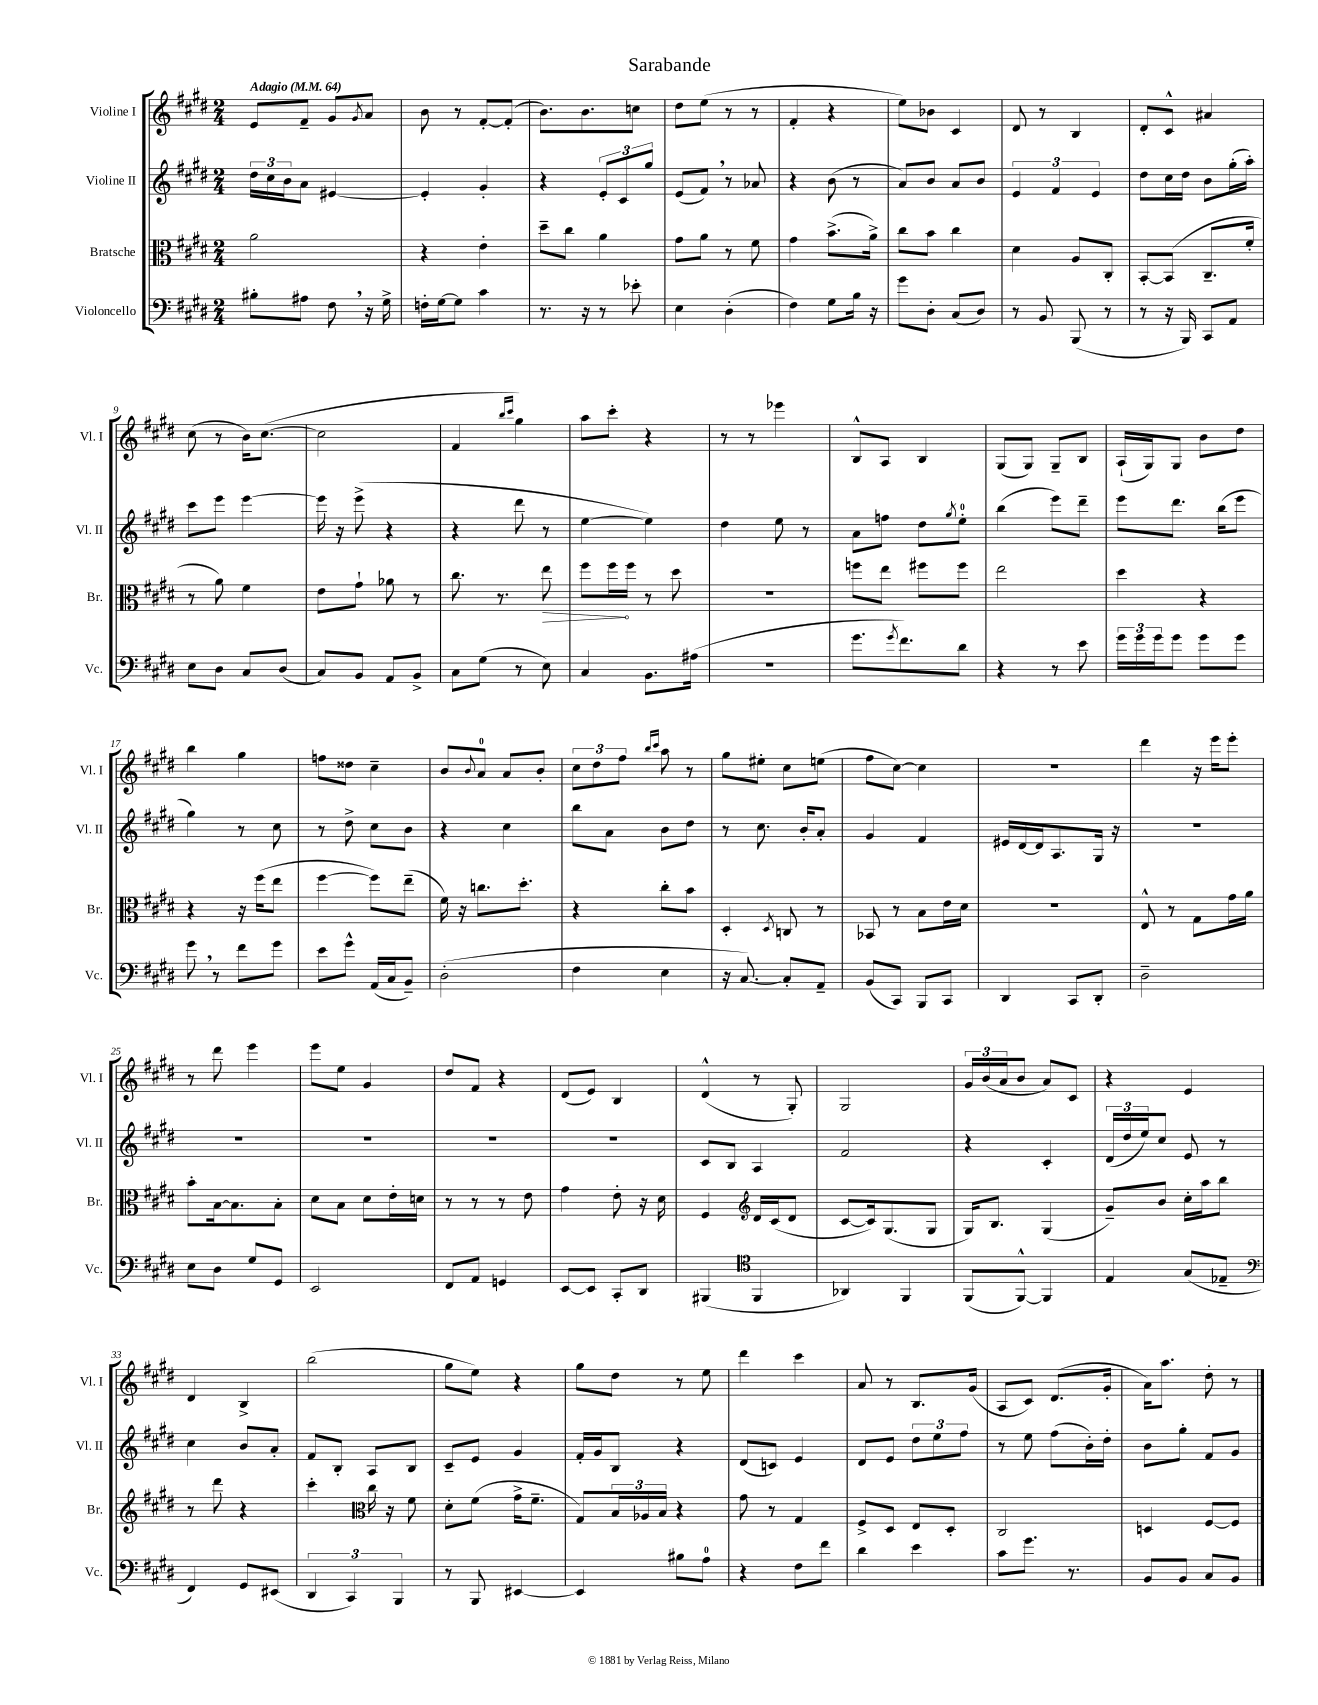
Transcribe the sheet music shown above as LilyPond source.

\header { title = "Sarabande" }
<<
\new StaffGroup <<
\new Staff = "s0" \with { instrumentName = "Violine I" shortInstrumentName = "Vl. I" } {
    \clef treble \key e \major \numericTimeSignature \time 2/4 \tempo "Adagio" 4 = 64
    e'8 fis'8-- gis'8 \acciaccatura { gis'8 } a'8 |
    b'8 r8 fis'8~-. fis'8-.( |
    b'8.) b'8. c''8 |
    dis''8 e''8( r8 r8 |
    fis'4-. r4 |
    e''8) bes'8 cis'4 |
    dis'8 r8 b4 |
    dis'8-. cis'8-^ ais'4 |
    cis''8( r8 b'16) cis''8.~( |
    cis''2 |
    fis'4 \grace { b''16 cis'''16 } gis''4) |
    a''8 cis'''8-. r4 |
    r8 r8 ees'''4 |
    b8-^ a8 b4 |
    gis8( gis8) gis8-- b8 |
    a16-!( gis16) gis8 b'8 dis''8 |
    b''4 gis''4 |
    f''8 disis''8 cis''4-- |
    b'8 \appoggiatura { b'8 } a'8-0 a'8 b'8-. |
    \tuplet 3/2 { cis''8 dis''8 fis''8 } \grace { b''16 cis'''16 } a''8 r8 |
    gis''8 eis''8-. cis''8 e''8( |
    fis''8 cis''8~) cis''4 |
    r2 |
    dis'''4 r16 e'''16 e'''8-. |
    r8 dis'''8 e'''4 |
    e'''8 e''8 gis'4 |
    dis''8 fis'8 r4 |
    dis'8( e'8) b4 |
    dis'4-^( r8 gis8-.) |
    gis2 |
    \tuplet 3/2 { gis'16 b'16( a'16 } b'8 a'8) cis'8 |
    r4 e'4 |
    dis'4 b4-> |
    b''2( |
    gis''8 e''8) r4 |
    gis''8 dis''8 r8 e''8 |
    dis'''4 cis'''4 |
    a'8 r8 b8. gis'16( |
    a8 cis'8) dis'8.( gis'16-. |
    a'16) a''8. dis''8-. r8 \bar "|." |
}
\new Staff = "s1" \with { instrumentName = "Violine II" shortInstrumentName = "Vl. II" } {
    \clef treble \key e \major \numericTimeSignature \time 2/4
    \tuplet 3/2 { dis''16 cis''16 b'16 } a'8 eis'4~ |
    eis'4-. gis'4-. |
    r4 \tuplet 3/2 { e'8-. cis'8 gis''8 } |
    e'8( fis'8) \breathe r8 aes'8 |
    r4 b'8( r8 |
    a'8) b'8 a'8 b'8 |
    \tuplet 3/2 { e'4 fis'4 e'4 } |
    dis''8 cis''16 dis''16 b'8 gis''16-.( a''16-.) |
    cis'''8 e'''8 e'''4~ |
    e'''16 r16 e'''8->( r4 |
    r4 dis'''8 r8 |
    e''4~ e''4) |
    dis''4 e''8 r8 |
    a'8 f''8 dis''8 \acciaccatura { gis''8 } e''8-0-. |
    b''4( e'''8) dis'''8-- |
    e'''8 dis'''8. b''16( e'''8 |
    gis''4) r8 cis''8 |
    r8 dis''8-> cis''8 b'8 |
    r4 cis''4 |
    b''8 a'8 b'8 dis''8 |
    r8 cis''8. b'16-. a'8-. |
    gis'4 fis'4 |
    eis'16 dis'16~ dis'16 a8. gis16 r16 |
    R2 |
    R2 |
    R2 |
    R2 |
    R2 |
    cis'8 b8 a4 |
    fis'2 |
    r4 cis'4-. |
    \tuplet 3/2 { dis'16( dis''16 e''16) } cis''8 e'8 r8 |
    cis''4 b'8 a'8-. |
    fis'8 b8-. a8 b8 |
    cis'8-- e'8 gis'4 |
    fis'16-. gis'16 b8 r4 |
    dis'8( c'8) e'4 |
    dis'8 e'8 \tuplet 3/2 { dis''8 e''8 fis''8 } |
    r8 e''8 fis''8( b'16-.) dis''16-. |
    b'8 gis''8-. fis'8 gis'8 \bar "|." |
}
\new Staff = "s2" \with { instrumentName = "Bratsche" shortInstrumentName = "Br." } {
    \clef alto \key e \major \numericTimeSignature \time 2/4
    a'2 |
    r4 e'4-. |
    dis''8-- cis''8 a'4 |
    gis'8 a'8 r8 fis'8 |
    gis'4 b'8.->( a'16->) |
    cis''8 b'8 cis''4 |
    dis'4 a8 cis8-. |
    b,8~-. b,8( cis8.-- fis'16-. |
    r8 a'8) fis'4 |
    e'8 gis'8-! aes'8 r8 |
    cis''8. r8. \once \override Hairpin.circled-tip = ##t e''8\> |
    fis''8 fis''16\! fis''16 r8 dis''8 |
    R2 |
    f''8 e''8 fis''8 fis''8 |
    e''2 |
    dis''4 r4 |
    r4 r16 fis''16( e''8 |
    fis''4~ fis''8) e''8--( |
    fis'16) r16 c''8. dis''8.-. |
    r4 cis''8-. b'8 |
    dis4-. \acciaccatura { dis8 } c8 r8 |
    bes,8 r8 b8 e'16 dis'16 |
    r2 |
    e8-^ r8 gis8 gis'16 a'16 |
    b'8-. b16~ b8. b8-. |
    dis'8 b8 dis'8 e'16-. d'16 |
    r8 r8 r8 e'8 |
    gis'4 e'8-. r16 dis'16 |
    fis4 \clef treble dis'16 cis'16( dis'8 |
    cis'8~ cis'16) gis8.( gis8 |
    gis16) b8. gis4( |
    gis'8--) b'8 cis''16-. a''16 b''8 |
    r8 dis'''8 r4 |
    cis'''4-. \clef alto cis''16 r16 fis'8 |
    dis'8-. fis'8( gis'16-> fis'8.-- |
    gis8) \tuplet 3/2 { b16 aes16 b16 } r4 |
    gis'8 r8 gis4 |
    fis8-> dis8 e8 dis8-. |
    cis2 |
    d4 fis8~ fis8 \bar "|." |
}
\new Staff = "s3" \with { instrumentName = "Violoncello" shortInstrumentName = "Vc." } {
    \clef bass \key e \major \numericTimeSignature \time 2/4
    bis8-. ais8 fis8 \breathe r16 gis16-> |
    f16-. gis16~ gis8 cis'4 |
    r8. r16 r8 ees'8-. |
    e4 dis4-.( |
    fis4) gis8 b16 r16 |
    gis'8 dis8-. cis8( dis8) |
    r8 b,8 b,,8( r8 |
    r8 r16 b,,16) cis,8 a,8 |
    e8 dis8 cis8 dis8( |
    cis8) b,8 a,8 b,8-> |
    cis8 gis8( r8 e8) |
    cis4 b,8. ais16( |
    r2 |
    gis'8. \acciaccatura { gis'8 } fis'8.) dis'8 |
    r4 r8 e'8 |
    \tuplet 3/2 { gis'16 gis'16 gis'16 } gis'8 gis'8 gis'8 |
    gis'8 \breathe r8 fis'8 gis'8 |
    e'8 gis'8-^ a,16( cis16 b,8--) |
    dis2-.( |
    fis4 e4 |
    r16 cis8.~) cis8-. a,8-- |
    b,8( cis,8) b,,8 cis,8 |
    dis,4 cis,8 dis,8-. |
    dis2-- |
    e8 dis8 gis8 gis,8 |
    e,2 |
    fis,8 a,8 g,4 |
    e,8~ e,8 cis,8-. dis,8 |
    bis,,4( \clef tenor fis,4 |
    aes,4) fis,4 |
    fis,8( fis,8~-^) fis,4 |
    e4 gis8( ees8-- |
    \clef bass fis,4) gis,8 eis,8( |
    \tuplet 3/2 { dis,4 cis,4) b,,4 } |
    r8 b,,8 eis,4~ |
    eis,4 bis8 a8-0 |
    r4 fis8 fis'8 |
    dis'4 e'4 |
    cis'8 gis'8. r8. |
    b,8 b,8 cis8 b,8 \bar "|." |
}
>>
>>
